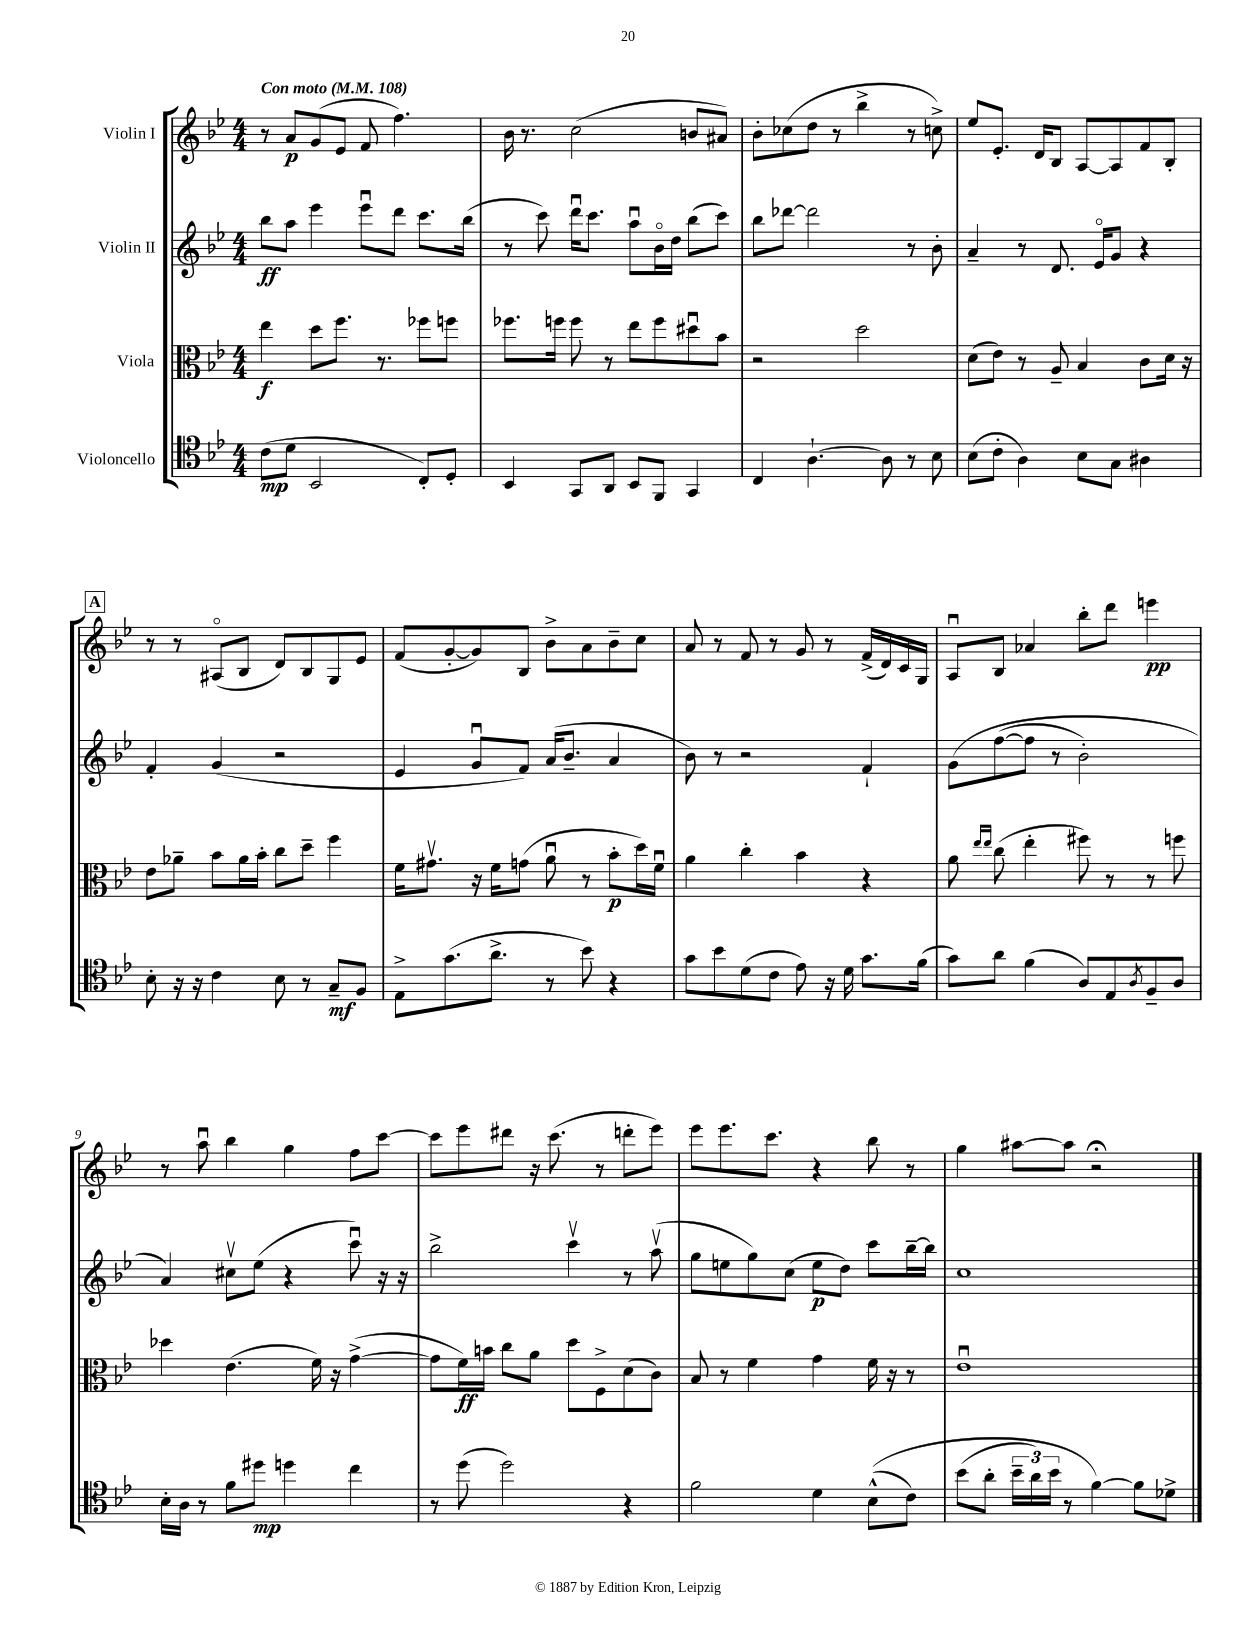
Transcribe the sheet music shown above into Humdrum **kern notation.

**kern	**kern	**kern	**kern
*staff4	*staff3	*staff2	*staff1
*clefC4	*clefC3	*clefG2	*clefG2
*k[b-e-]	*k[b-e-]	*k[b-e-]	*k[b-e-]
*M4/4	*M4/4	*M4/4	*M4/4
*MM108	*MM108	*MM108	*MM108
(8c	4ee-	8bb-	8r
8d	.	8aa	8a
2BB-	8dd	4eee-	(8g
.	8.ff	.	8e-
.	.	8eee-u	8f
.	8.r	.	.
.	.	8ddd	4.ff)
8C')	8ff-	8.ccc	.
8D'	8ff	.	.
.	.	(16bb-	.
=	=	=	=
4BB-	8.ff-	8r	16b-
.	.	.	8.r
.	.	8ccc)	.
.	16ff	.	.
8GG	8ff	16dddu	(2cc
.	.	8.ccc	.
8AA	8r	.	.
8BB-	8ee-	8aau	.
8FF	8ff	16b-o	.
.	.	16dd	.
4GG	8dd#u	(8bb-	8b
.	8b-	8ccc)	8a#)
=	=	=	=
4C	2r	8bb-	8b-'
.	.	[8ddd-	(8cc-
[4.A`	.	2ddd-]	8dd
.	.	.	8r
.	2dd	.	4bb-^
8A]	.	.	.
8r	.	8r	8r
8B-	.	8b-'	8cc^)
=	=	=	=
(8B-	(8d	4a~	8ee-
8c'	8e-)	.	8.e-'
4A)	8r	8r	.
.	.	.	16d
.	8A~	8.d	8B-
8B-	4B-	.	[8A
.	.	16e-o	.
8G	.	8g	8A]
4A#	8c	4r	8f
.	16d	.	8B-'
.	16r	.	.
=	=	=	=
8B-'	8e-	4f'	8r
16r	8a-~	.	8r
16r	.	.	.
4c	8b-	(4g	(8A#o
.	16a-	.	8B-
.	16b-'	.	.
8B-	8cc	2r	8d)
8r	8dd~	.	8B-
8G~	4ff	.	8G
8F	.	.	8e-
=	=	=	=
8E-^	16f	4e-	(8f
.	8.g#v	.	.
(8.g	.	.	[8g'
.	16r	8gu	8g])
8.a^	16f	.	.
.	(8g	8f)	8B-
8r	8au	(16a	8b-^
.	.	8.b-~	.
8b-)	8r	.	8a
4r	8b-'	4a	8b-~
.	16dd)	.	8cc
.	16fu	.	.
=	=	=	=
8g	4a	8b-)	8a
8b-	.	8r	8r
(8d	4cc'	2r	8f
8c	.	.	8r
8e-)	4b-	.	8g
16r	.	.	8r
16d	.	.	.
8.g	4r	4f`	(16f^
.	.	.	16d)
.	.	.	16c
(16f	.	.	16G
=	=	=	=
8g)	8a	&(8g	8Au
.	16qqee-	.	.
.	16qqee-	.	.
8a	(8cc	([8ff	8B-
(4f	4ee-'	8ff]	4a-
.	.	8r	.
8A)	8ff#)	2b-')	8bb-'
8E-	8r	.	8ddd
8qA	.	.	.
8F~	8r	.	4eee
8A	8ff	.	.
=	=	=	=
16B-'	4dd-	4a&)	8r
16A	.	.	.
8r	.	.	8aau
8f	(4.e-	8cc#v	4bb-
8dd#	.	(8ee-	.
4dd	.	4r	4gg
.	16f)	.	.
.	16r	.	.
4cc	([4g^	8cccu)	8ff
.	.	16r	[8ccc
.	.	16r	.
=	=	=	=
8r	8g]	2bb-^	8ccc]
(8dd	16f)	.	8eee-
.	16b	.	.
2dd)	8cc	.	8ddd#
.	8a	.	16r
.	.	.	(8.ccc
.	8dd	4cccv	.
.	8F^	.	8r
4r	(8d	8r	8ddd'
.	8c)	(8aav	8eee-)
=	=	=	=
2f	8B-	8gg	8eee-
.	8r	8ee	8.eee-
.	4f	8gg)	.
.	.	.	8.ccc
.	.	(8cc	.
4d	4g	8ee	4r
.	.	8dd)	.
&((8B-^^	16f	8ccc	8bb-
.	16r	.	.
8c)	8r	[16bb-~	8r
.	.	16bb-]	.
=	=	=	=
(8b-	1e-u	1cc	4gg
8a'	.	.	.
24b-~	.	.	[8aa#
24a)	.	.	.
24b-	.	.	.
8r	.	.	8aa#]
[4f&)	.	.	2r;
8f]	.	.	.
8d-^	.	.	.
==	==	==	==
*-	*-	*-	*-
